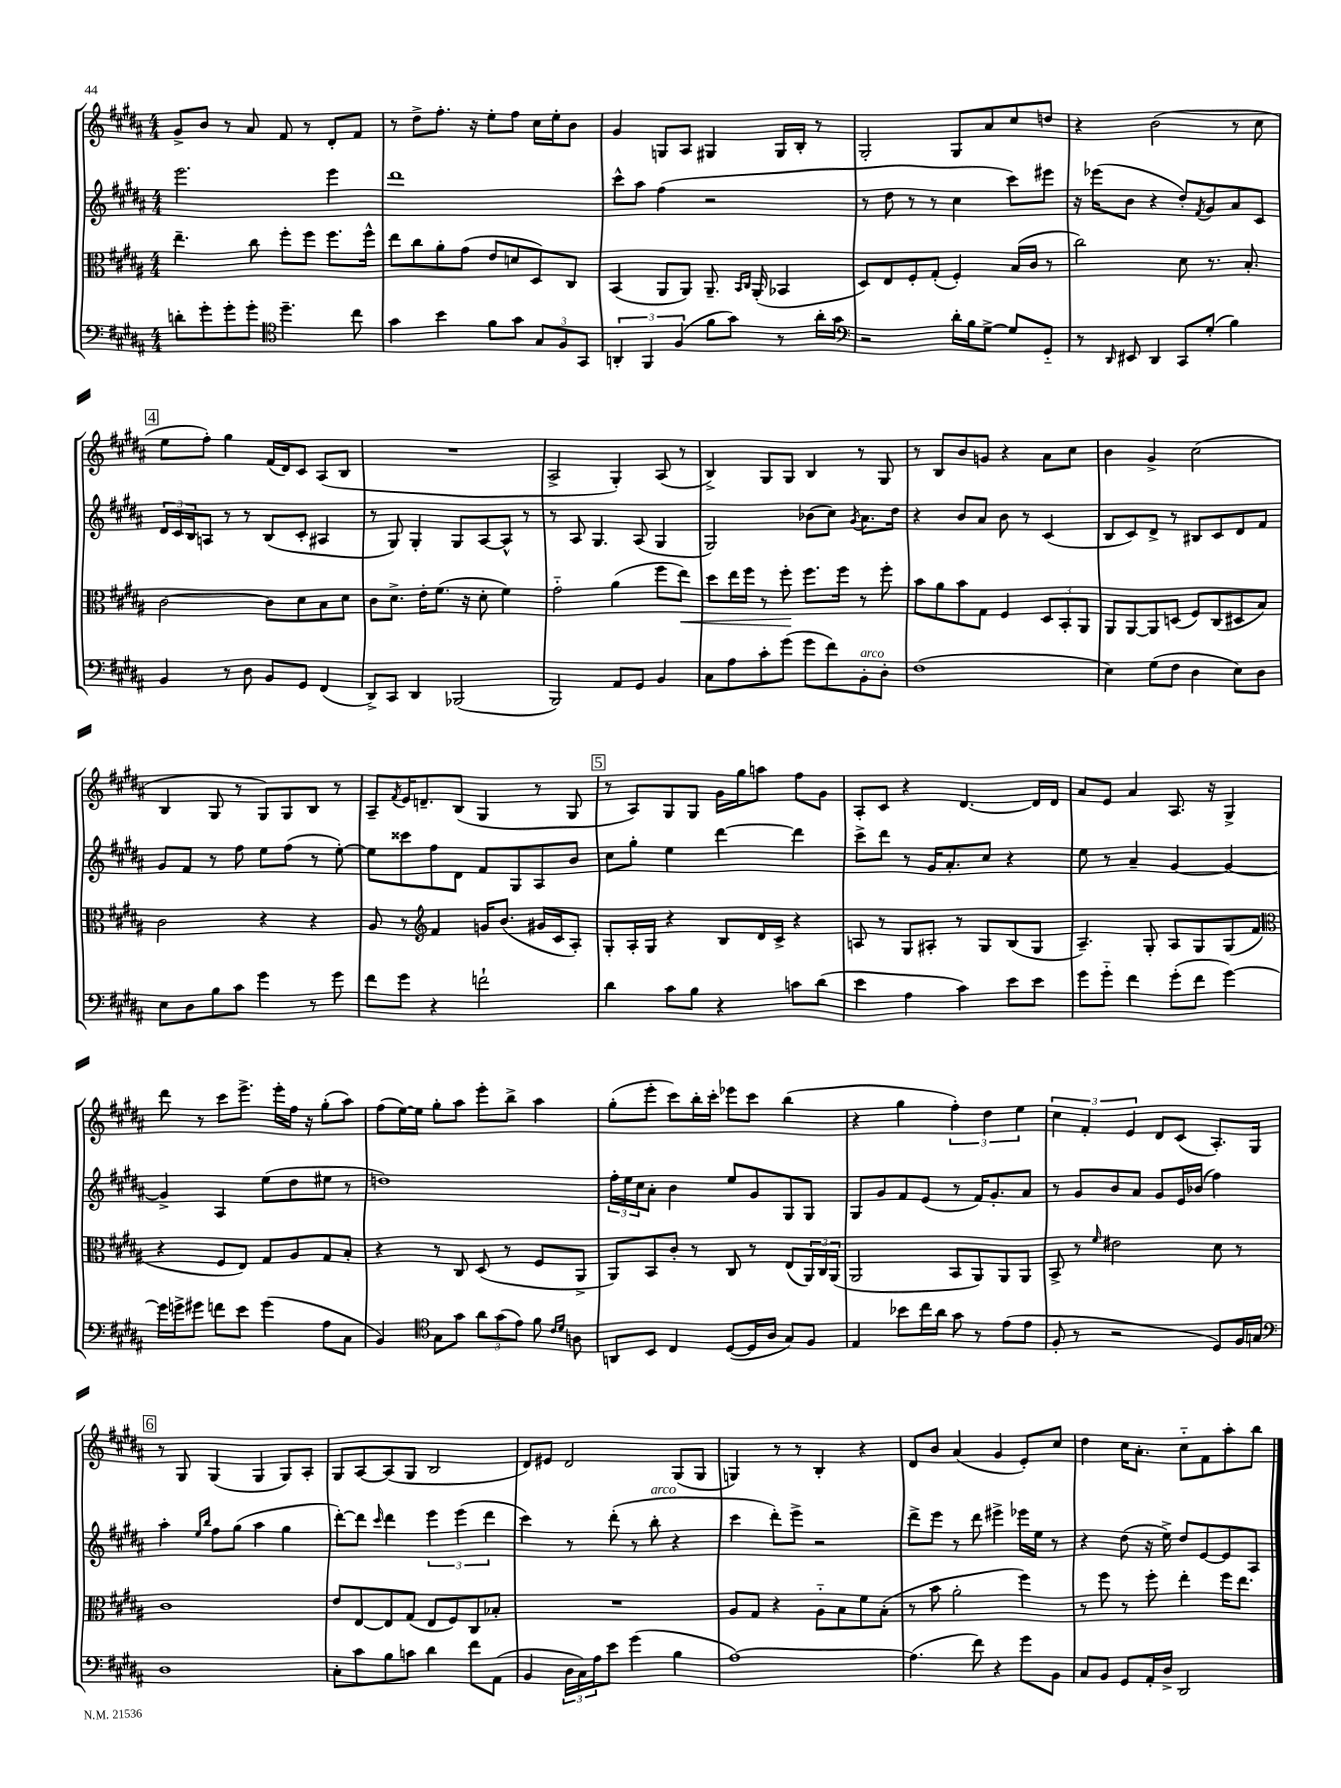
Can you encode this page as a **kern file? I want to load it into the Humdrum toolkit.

**kern	**kern	**kern	**kern
*staff4	*staff3	*staff2	*staff1
*clefF4	*clefC3	*clefG2	*clefG2
*k[f#c#g#d#a#]	*k[f#c#g#d#a#]	*k[f#c#g#d#a#]	*k[f#c#g#d#a#]
*M4/4	*M4/4	*M4/4	*M4/4
8d'	4.ee~	2.eee	8g#^
8g#'	.	.	8b
8g#'	.	.	8r
8g#'	8cc#	.	8a#
*clefC4	*	*	*
4.dd#~	8ff#'	.	8f#
.	8ff#	.	8r
.	8.ff#	4eee	8d#'
8cc#	.	.	8f#
.	16ff#^^	.	.
=	=	=	=
4g#	8ee	1ddd#	8r
.	8cc#	.	8dd#^
4b	8a#'	.	8.ff#'
.	(8g#	.	.
.	.	.	16r
8f#	8e	.	8ee'
8g#	8d	.	8ff#
12G#	8D#)	.	16cc#
.	.	.	16ee'
12F#	.	.	.
.	8C#	.	8b
12GG#	.	.	.
=	=	=	=
6AA'	(4BB	8ccc#^^	4g#
.	.	8aa#	.
6FF#	.	.	.
.	8AA#	(4ff#	8G
(6F#	.	.	.
.	8AA#)	.	8A#
8f#	8.AA#~	2r	4G#
8g#)	.	.	.
.	16qqBB	.	.
.	16qqC#	.	.
.	(16AA#'	.	.
8r	4BB-	.	16G#
.	.	.	16B'
16a#'	.	.	8r
16g#	.	.	.
=	=	=	=
*clefF4	*	*	*
2r	8D#)	8r	2G#'
.	8E	8dd#	.
.	8F#'	8r	.
.	(8G#'	8r	.
16d#'	4F#')	4cc#	8G#
16B	.	.	.
[8G#^	.	.	8a#
8G#]	(16B	8ccc#)	8cc#
.	16c#	.	.
8GG#'~	8r	8eee#	8dd
=	=	=	=
8r	2cc#)	16r	4r
.	.	(16eee-	.
16qqDD#	.	.	.
8EE#	.	8b	.
4DD#	.	4r	(2b
8CC#	8d#	8dd#')	.
.	.	8qf#	.
(8G#'	8.r	8g#	.
4B)	.	8a#	8r
.	8.B'	.	.
.	.	8c#	8cc#
=	=	=	=
4BB	[2c#	24d#	8ee
.	.	24c#	.
.	.	24B	.
.	.	8A	8ff#')
8r	.	8r	4gg#
8D#	.	8r	.
8BB	8c#]	(8B	(16f#
.	.	.	16d#)
8GG#	8d#	8c#'	8c#
(4FF#	8B	4A#	(8A#
.	8d#	.	8B
=	=	=	=
8DD#^)	8c#	8r	1r
8CC#	8.d#^	8G#)	.
4DD#	.	4G#'	.
.	16e'	.	.
.	(8.f#	.	.
(2BBB-	.	8G#	.
.	16r	.	.
.	8d#'	[8A#	.
.	4f#)	8A#^^]	.
.	.	8r	.
=	=	=	=
2BBB)	2g#'~	8r	2A#^
.	.	8A#	.
.	.	4.G#	.
8AA#	(4a#	.	4G#')
8GG#	.	(8A#	.
4BB	8ff#	4G#	(8A#
.	8ee)	.	8r
=	=	=	=
8C#	8dd#	2G#)	4B^)
8A#	16ee	.	.
.	16ff#	.	.
8c#'	8r	.	8G#
(8g#	8ff#'	.	8G#
8g#	8.ff#	(8b-	4B
8f#)	.	8cc#)	.
.	16ff#	.	.
.	.	8qg#	.
8BB'	8r	8.a#	8r
8D#'	8ff#'	.	8G#
.	.	16dd#	.
=	=	=	=
(1F#	8b	4r	8r
.	8a#	.	8B
.	8b	8b	8b
.	8G#	8a#	8g
.	4F#	8b	4r
.	.	8r	.
.	12D#	(4c#	8a#
.	12BB'	.	.
.	.	.	8cc#
.	12AA#	.	.
=	=	=	=
4E)	8AA#	8B	4b
.	[8AA#	8c#)	.
(8G#	8AA#]	8d#^	4g#^
8F#	(8D	8r	.
4D#	8F#)	8B#	(2cc#
.	(8C#	8c#	.
8E)	8D#	8d#	.
8D#	8B)	8f#	.
=	=	=	=
8E	2c#	8g#	4B
8D#	.	8f#	.
8B	.	8r	8G#
8c#	.	8ff#	8r
4g#	4r	8ee	8G#)
.	.	(8ff#	8G#
8r	4r	8r	8B
8g#	.	[8ee')	8r
=	=	=	=
8f#	8A#	8ee]	8A#~
.	.	.	8qf#
8g#	8r	8ccc##	16e
.	.	.	8.d~
*	*clefG2	*	*
4r	4f#	8ff#	.
.	.	8d#	(8B
2f`	16g	8f#	4G#
.	(8.b	.	.
.	.	8G#	.
.	16g#	8A#	8r
.	16c#	.	.
.	8A#')	8b	8G#
=	=	=	=
4d#	8G#'	8cc#	8r
.	16A#'	8gg#'	8A#)
.	16G#	.	.
8c#	4r	4ee	8G#
8B	.	.	8G#
4r	8B	[4ddd#	16g#
.	.	.	16gg#
.	16d#	.	8aa
.	16c#^	.	.
8c	4r	4ddd#]	8ff#
(8d#	.	.	8g#
=	=	=	=
4e	8A	8ccc#^	8A#'
.	8r	8ddd#	8c#
4A#	8G#	8r	4r
.	8A#'	16g#	.
.	.	8.a#'	.
4c#)	8r	.	[4.d#
.	8G#	8cc#	.
8e	(8B	4r	.
8e	8G#	.	16d#]
.	.	.	16d#
=	=	=	=
8g#	4.A#~)	8ee	8a#
8g#'~	.	8r	8e
4f#	.	4a#~	4a#
.	8G#'	.	.
(8g#'	8A#	[4g#	8.A#
8f#	8G#	.	.
.	.	.	16r
[4g#)	(8G#	4g#_	4G#^
.	8f#	.	.
=	=	=	=
*	*clefC3	*	*
16g#]	4r	4g#^]	8ddd#
16g^	.	.	.
8g#	.	.	8r
8f	8F#	4A#	8ccc#
8e	8E)	.	8.eee^
(4g#	8G#	(8ee	.
.	.	.	16eee'
.	8A#	8dd#	16ff#
.	.	.	16r
8A#	8G#	8ee#	(8gg#'
8C#	8B'	8r	8aa#)
=	=	=	=
4BB)	4r	1dd)	(8ff#
.	.	.	[16ee)
.	.	.	16ee]
*clefC4	*	*	*
8G#	8r	.	8gg#'
8g#	8C#	.	8aa#
12a#	(8D#	.	8eee'
(12g#	.	.	.
.	8r	.	8bb^
12e)	.	.	.
8f#	8F#	.	4aa#
16qqc#	.	.	.
16qqd#	.	.	.
8A	8AA#^	.	.
=	=	=	=
8AA	8AA#)	24ff#'	(8gg#'
.	.	24ee	.
.	.	24cc#	.
8BB	8BB	8a#'	8eee'
4C#	8c#'	4b	8ccc#)
.	8r	.	16bb'
.	.	.	16ccc#'
([8D#	8C#	8ee	8eee-
16D#]	8r	8g#	8ccc#
16A#	.	.	.
8G#)	(8E	8G#	(4bb
8F#	24AA#)	8G#	.
.	24C#	.	.
.	(24AA#	.	.
=	=	=	=
4E	2AA#	8G#	4r
.	.	8g#	.
8b-	.	8f#	4gg#
16cc#	.	(8e	.
16a#	.	.	.
8g#	8BB	8r	6ff#')
8r	8AA#)	16f#)	.
.	.	.	6dd#
.	.	8.g#'	.
(8e	8AA#	.	.
.	.	.	6ee
8e	8AA#	8a#	.
=	=	=	=
8F#'	8BB^	8r	6cc#
8r	8r	8g#	.
.	.	.	6f#'
.	16qqf#	.	.
2r	2e#	8b	.
.	.	.	6e
.	.	8a#	.
.	.	8g#	8d#
.	.	16e	(8c#
.	.	(16b-	.
8D#)	8d#	4ff#)	8.A#')
16F#	8r	.	.
16G	.	.	16G#
=	=	=	=
*clefF4	*	*	*
1D#	1c#	4aa#'	8r
.	.	.	8G#
.	.	16qqee	.
.	.	16qqbb	.
.	.	8ff#	(4G#
.	.	(8gg#	.
.	.	4aa#	4G#
.	.	4gg#	8G#)
.	.	.	8A#'
=	=	=	=
8C#'	8e	[8ddd#')	8G#
8c#	[8E	8ddd#]	[8A#
.	.	16qqccc#	.
8B	8E]	4ddd#	(8A#]
8c	(8G#	.	8G#
4d#	8E	6eee	2B
.	8F#)	.	.
.	.	(6eee	.
8f#	8C#	.	.
.	.	6ddd#	.
(8AA#	8B-'	.	.
=	=	=	=
4BB	1r	4ccc#)	8d#)
.	.	.	8e#
24D#	.	8r	2d#
24C#)	.	.	.
24A#	.	.	.
8e	.	(8ddd#'	.
(4g#	.	8r	.
.	.	8bb'	.
4B	.	4r	(8G#
.	.	.	8G#
=	=	=	=
[1A#)	8A#	4ccc#	4G)
.	8G#	.	.
.	4r	8ddd#')	8r
.	.	8eee^	8r
.	8A#'~	2r	4B'
.	8B	.	.
.	8f#	.	4r
.	(8B'	.	.
=	=	=	=
(4.A#]	8r	8ddd#^	8d#
.	8b	8eee	8b
.	2a#'	8r	(4a#
8f#)	.	8ddd#	.
4r	.	4eee#^	4g#
8g#	4ff#)	16eee-	8e')
.	.	16ee	.
8BB	.	8r	8cc#
=	=	=	=
8C#	8r	4r	4dd#
8BB	8ff#	.	.
8GG#	8r	(8dd#	16cc#
.	.	.	8.a#'
16AA#'	8ff#'	16r	.
16D#^	.	16ee^)	.
2DD#	4ee'	8dd#	8cc#'~
.	.	[8e	8f#
.	16ff#	8e]	8aa#'
.	8.ee	.	.
.	.	8A#	8bb
==	==	==	==
*-	*-	*-	*-
